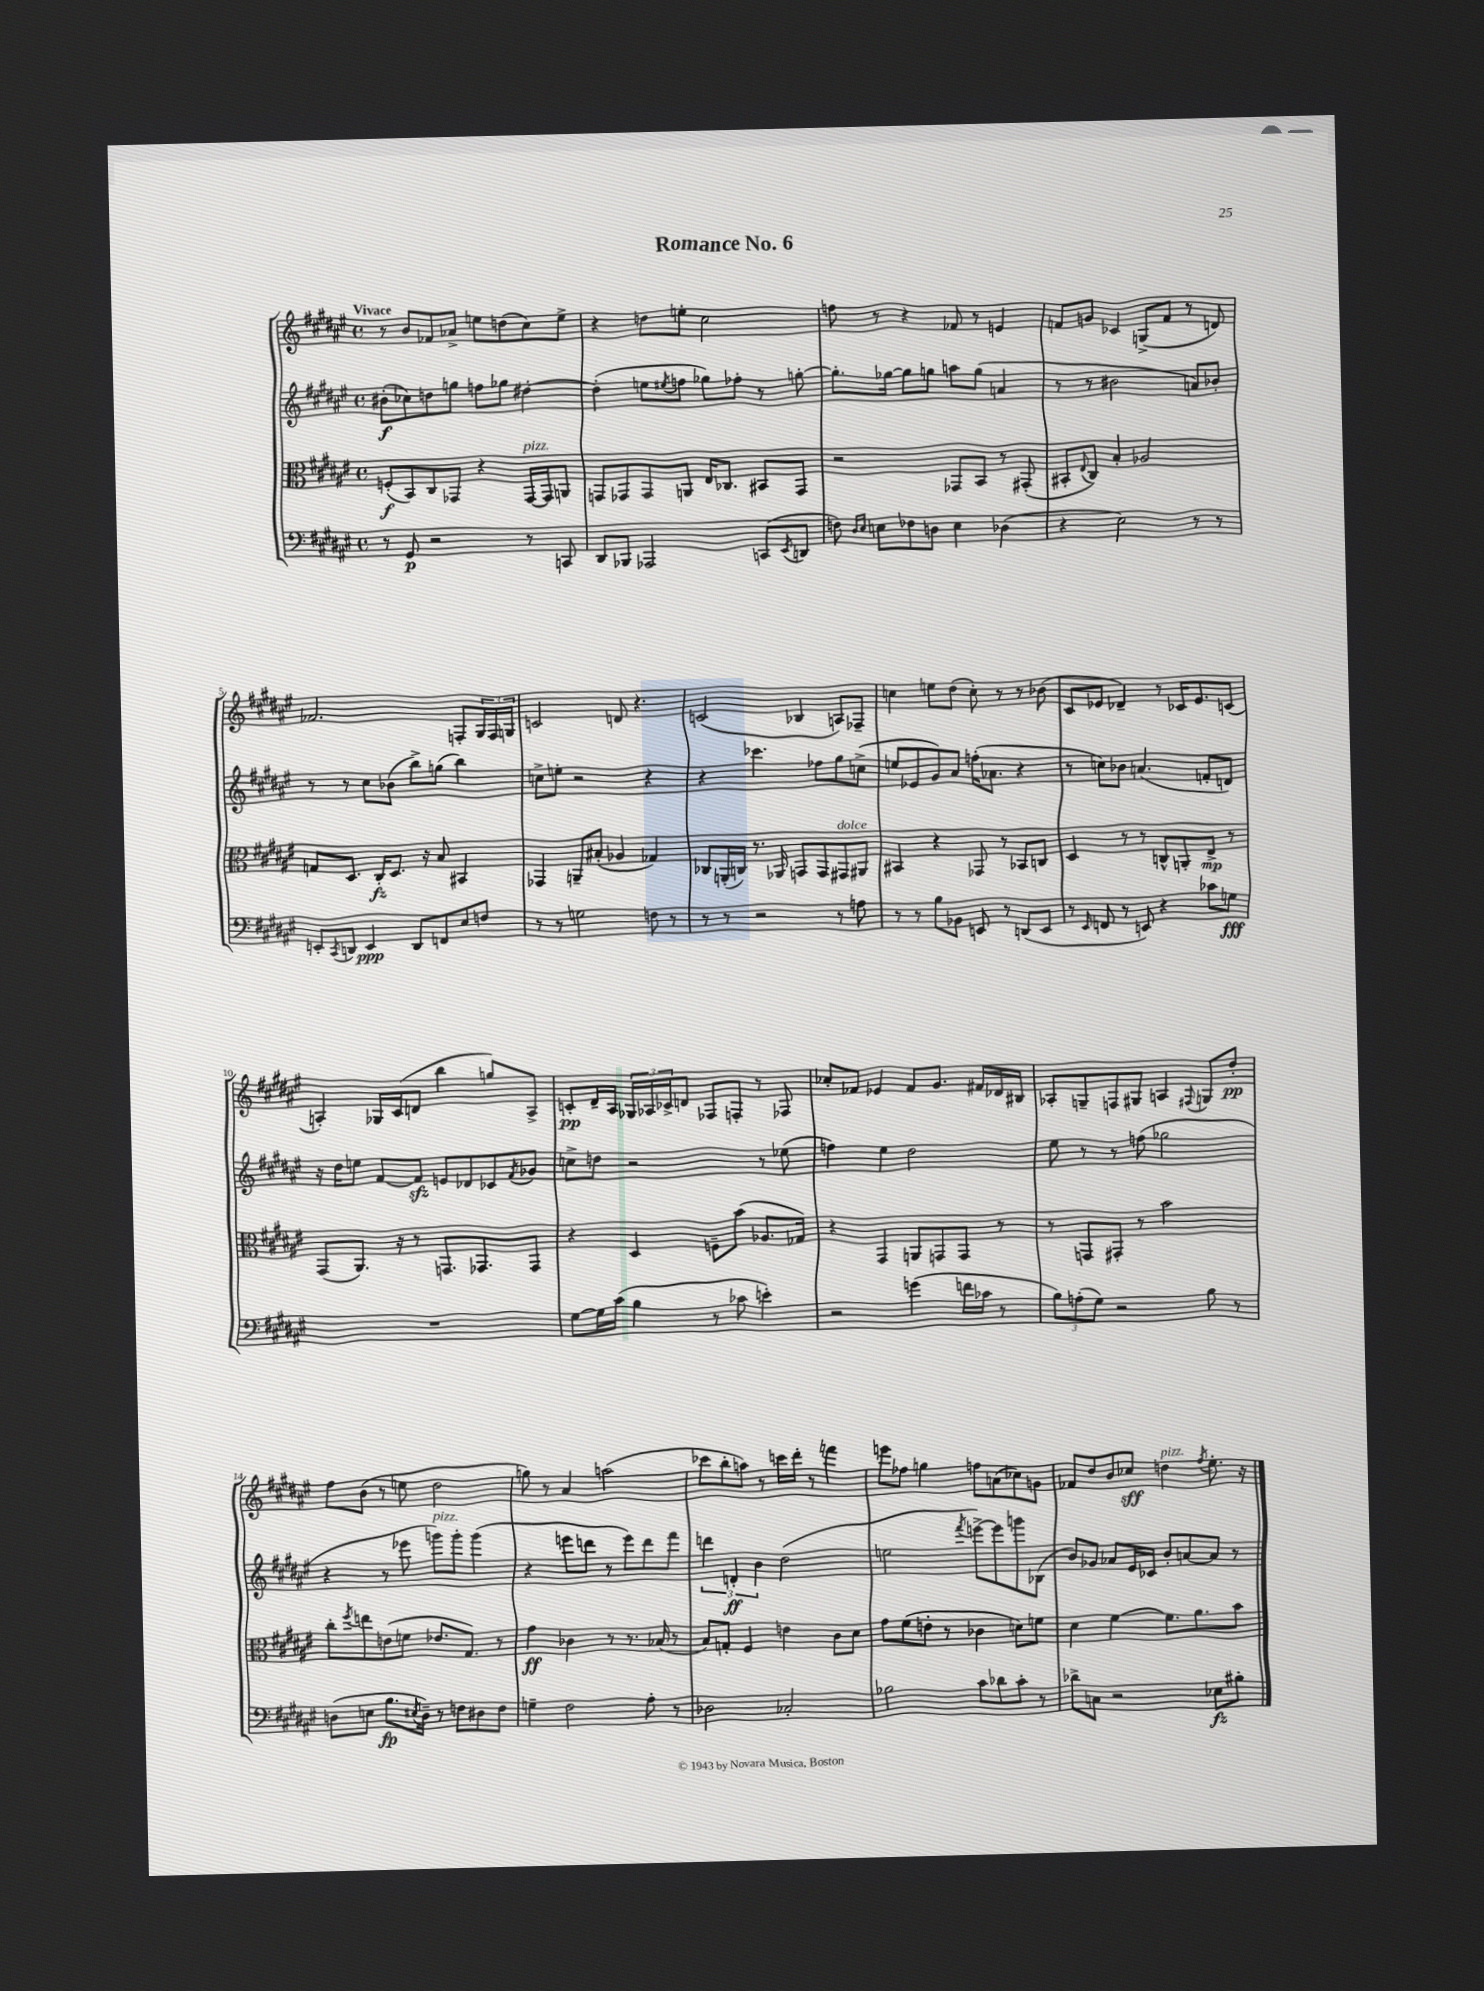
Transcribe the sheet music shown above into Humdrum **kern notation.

**kern	**dynam	**kern	**dynam	**kern	**dynam	**kern	**dynam
*part4	*part4	*part3	*part3	*part2	*part2	*part1	*part1
*staff4	*staff4	*staff3	*staff3	*staff2	*staff2	*staff1	*staff1
*clefF4	*	*clefC3	*	*clefG2	*	*clefG2	*
*k[f#c#g#d#a#e#]	*	*k[f#c#g#d#a#e#]	*	*k[f#c#g#d#a#e#]	*	*k[f#c#g#d#a#e#]	*
*M4/4	*	*M4/4	*	*M4/4	*	*M4/4	*
*met(c)	*	*met(c)	*	*met(c)	*	*met(c)	*
=1	=1	=1	=1	=1	=1	=1	=1
!	!	!	!	!	!	!LO:TX:a:B:t=Vivace	!
8r	.	(8Fn'/L	f	(8b#X'\L	f	8r	.
8GG#/	p	8BB/)	.	8cc-X\)	.	8b/L	.
2r	.	8C#/	.	8ddn\	.	8f-X/	.
.	.	8GG-X/J	.	8ggn\J	.	8a-X^/J	.
.	.	4r	.	8ffn\L	.	8een\L	.
.	.	.	.	8gg-X\J	.	(8ddn\	.
!	!	!LO:TX:a:i:t=pizz.	!	!	!	!	!
8r	.	[16GG-/LL	.	[4dd#X'\	.	8cc#\)	.
.	.	16GG-/J]	.	.	.	.	.
8CCn/	.	8AAn/J	.	.	.	8ee^\J	.
=2	=2	=2	=2	=2	=2	=2	=2
8DD#/L	.	8GGn/L	.	(4dd#'\]	.	4r	.
8BBB-X/J	.	8GG-X/	.	.	.	.	.
2AAA-X/	.	8GG-/	.	8een\L	.	8ddn\L	.
.	.	.	.	8qee#X/	.	.	.
.	.	8AAn/J	.	8ffn\J	.	8een'\J	.
.	.	16E#/KL	.	8gg-X\L)	.	2cc#\	.
.	.	8.C-X/J	.	.	.	.	.
.	.	.	.	8ff-X'\J	.	.	.
(8CCn/L	.	8BB#X/L	.	8r	.	.	.
8qEE#/	.	.	.	.	.	.	.
8DDn/J	.	8GG-/J	.	[8ggn'\	.	.	.
=3	=3	=3	=3	=3	=3	=3	=3
8Fn\)	.	2r	.	8.gg'\L]	.	8ffn\	.
16qqD#/LL	.	.	.	.	.	.	.
16qqE#/JJ	.	.	.	.	.	.	.
8En\L	.	.	.	.	.	8r	.
.	.	.	.	[16gg-X\Jk	.	.	.
8F-X\	.	.	.	8gg-\L]	.	4r	.
8Dn\J	.	.	.	8ggn\J	.	.	.
4E\	.	8GG-X/L	.	8aan\L	.	8f-X/	.
.	.	8BB/J	.	(8gg\J	.	8r	.
(4D-X\	.	8r	.	4an/	.	4en/	.
.	.	(8GG#X'/	.	.	.	.	.
=4	=4	=4	=4	=4	=4	=4	=4
4r	.	8BB#X'/L	.	8r	.	8fn/L	.
.	.	8qqE#/	.	.	.	.	.
.	.	8C#/J)	.	8r	.	8gn/J	.
2E#\)	.	4B'/	.	2b#X\	.	4c-X/	.
.	.	2A-X/	.	.	.	(8Gn^/L	.
.	.	.	.	.	.	8f/J	.
8r	.	.	.	8an/L)	.	8r	.
8r	.	.	.	8b-X'/J	.	8dn/)	.
!!LO:LB:g=z
=5	=5	=5	=5	=5	=5	=5	=5
8EEn'/L	.	8Gn/L	.	8r	.	2.f-X/	.
8qCC#/	.	.	.	.	.	.	.
8DDn/J	.	8.D#/J	.	8r	.	.	.
4EE/	ppp	.	.	8cc#\L	.	.	.
.	.	16C#'/KL	fz	.	.	.	.
.	.	8.D#/J	.	(8b-X\J	.	.	.
8DD/L	.	.	.	8bb^\L)	.	.	.
.	.	16r	.	.	.	.	.
8FFn/	.	8B/	.	(8ggn\J	.	.	.
8E#/	.	4BB#X/	.	4bb\)	.	8Fn'/L	.
8Fn/J	.	.	.	.	.	24G#/L	.
.	.	.	.	.	.	24F/	.
.	.	.	.	.	.	24Gn/JJ	.
=6	=6	=6	=6	=6	=6	=6	=6
8r	.	4GG-X/	.	8ccn^\L	.	2cn/	.
8r	.	.	.	8een'\J	.	.	.
2Gn\	.	8AAn~/L	.	2r	.	.	.
.	.	(8B#X'/J	.	.	.	.	.
.	.	4A-X/	.	.	.	8dn/	.
.	.	.	.	.	.	4.r	.
8Fn\	.	4G-X/)	.	4r	.	.	.
8r	.	.	.	.	.	.	.
=7	=7	=7	=7	=7	=7	=7	=7
8r	.	8C-X/L	.	4r	.	(2cn/	.
8r	.	(16AAn'/L	.	.	.	.	.
.	.	16Cn/JJ)	.	.	.	.	.
2r	.	8.r	.	4.ccc-X\	.	.	.
.	.	16AA-X/	.	.	.	.	.
.	.	8GGn/L	.	.	.	4B-X/	.
.	.	8GG/	.	8ff-X\L	.	.	.
!	!	!LO:TX:a:i:t=dolce	!	!	!	!	!
8r	.	8GG#X/	.	8gg#\	.	8An/L)	.
8An\	.	8AA#X/J	.	(8ccn^\J	.	8F-X~/J	.
=8	=8	=8	=8	=8	=8	=8	=8
8r	.	4BB#X/	.	8een/L	.	4ccn\	.
8r	.	.	.	8e-X/	.	.	.
8B\L	.	4r	.	8g#/)	.	8een\L	.
8BB-X\J	.	.	.	8a#/J	.	(8dd#\J	.
8EEn/	.	8GG-X/	.	(16ffn'\KL	.	8cc'\)	.
.	.	.	.	8.a-X\J	.	.	.
8r	.	8r	.	.	.	8r	.
(8DDn/L	.	8BB-X/L	.	4r	.	8r	.
8EE/J	.	8Cn/J	.	.	.	(8b-X\	.
=9	=9	=9	=9	=9	=9	=9	=9
8r	.	4D#/	.	8r	.	8c#/L	.
16qqEE#/	.	.	.	.	.	.	.
8FFn/	.	.	.	8ccn\L)	.	8e-X/J	.
8r	.	8r	.	8b-X\J	.	4d-X~/)	.
8EEn/)	.	8r	.	(4.an/	.	.	.
4r	.	8Cn^^/L	.	.	.	8r	.
.	.	8AAn'/	.	.	.	16c-X/KL	.
.	.	.	.	.	.	8.e-/	.
8c-X\L	.	8E#^/J	mp	8fn'/L	.	.	.
8Gn\J	fff	8r	.	8dn/J)	.	(8cn/J	.
!!LO:LB:g=z
=10	=10	=10	=10	=10	=10	=10	=10
1r	.	(8GG#/L	.	16r	.	4An'/)	.
.	.	.	.	16dd#\KL	.	.	.
.	.	8.AA#/J)	.	8een\J	.	.	.
.	.	.	.	[8f#/L	.	16G-X/LL	.
.	.	16r	.	.	.	(16c#/J	.
.	.	8r	.	8f#zz/J]	.	8dn/J	.
.	.	8.GGn/L	.	8en/L	.	4bb\	.
.	.	.	.	8d-X/	.	.	.
.	.	8.GG-X/	.	.	.	.	.
.	.	.	.	8c-X/	.	8ggn/L)	.
.	.	.	.	8qf#/	.	.	.
.	.	8GG-/J	.	8g-X/J	.	8A^/J	.
=11	=11	=11	=11	=11	=11	=11	=11
[8G#\L	.	4r	.	8ccn^\L	.	8cn'/L	pp
16G#\L]	.	.	.	8ddn\J	.	16d#~/L	.
(16c#\JJ	.	.	.	.	.	16A#/JJ	.
4B\	.	4D#/	.	2r	.	24G-X/LL	.
.	.	.	.	.	.	24A-X/	.
.	.	.	.	.	.	24c-X^/J	.
.	.	.	.	.	.	8dn/J	.
8r	.	8Fn~\L	.	.	.	8F-X/L	.
8c-X\	.	(8b\J	.	.	.	8Fn'/J	.
4en'\)	.	8.A-X/L	.	8r	.	8r	.
.	.	.	.	(8ee-X\	.	8F-X/	.
.	.	16G-X/Jk)	.	.	.	.	.
=12	=12	=12	=12	=12	=12	=12	=12
2r	.	4r	.	4ffn\)	.	8cc-X'/L	.
.	.	.	.	.	.	8f-X/J	.
.	.	4GG#/	.	4ee#\	.	4e-X/	.
(4gn\	.	8AAn/L	.	2dd#\	.	8f-/L	.
.	.	8GGn/	.	.	.	8.g#/J	.
16fn\LL	.	8GG/J	.	.	.	.	.
16c-X\JJ	.	.	.	.	.	16f#X/LL	.
8r	.	8r	.	.	.	16d-X/	.
.	.	.	.	.	.	16B#X/JJ	.
=13	=13	=13	=13	=13	=13	=13	=13
12B\L)	.	8r	.	8ee#\	.	8A-X'/L	.
(12An'\	.	.	.	.	.	.	.
.	.	8GGn/L	.	8r	.	8Gn~/	.
12G#\J)	.	.	.	.	.	.	.
2r	.	8GG#X'/J	.	8r	.	8Fn/	.
.	.	8r	.	(8ffn\	.	8G#X/J	.
.	.	2b\	.	2gg-X\	.	4An/	.
.	.	.	.	.	.	8qqF#X/	.
8B\	.	.	.	.	.	8Gn/L	.
8r	.	.	.	.	.	8dd#'/J	pp
!!LO:LB:g=z
=14	=14	=14	=14	=14	=14	=14	=14
(8Dn\L	.	8cc#'\L	.	4r	.	8ff#\L	.
.	.	8qff#/	.	.	.	.	.
8En\J	.	8een\	.	.	.	(8b\J	.
8.B\L	fp	(8en\	.	8r	.	8r	.
.	.	8fn\J	.	8eee-X\	.	8een\	.
8qE#X/	.	.	.	.	.	.	.
16D~\Jk)	.	.	.	.	.	.	.
!	!	!	!	!LO:TX:a:i:t=pizz.	!	!	!
8r	.	8.e-X/L	.	8gggn\L)	.	2dd#\	.
8Fn\L	.	.	.	8ggg'\J	.	.	.
.	.	8.G#/J)	.	.	.	.	.
8D#X\	.	.	.	(4ggg\	.	.	.
8F\J	.	8r	.	.	.	.	.
=15	=15	=15	=15	=15	=15	=15	=15
4Gn~\	.	4g#\	ff	4r	.	8ggn\)	.
.	.	.	.	.	.	8r	.
2F#\	.	4c-X\	.	8eeen\L	.	4a#/	.
.	.	.	.	8dddn\J	.	.	.
.	.	8r	.	8r	.	(2aan\	.
.	.	8.r	.	8eee\L)	.	.	.
8A#'\	.	.	.	8ddd\	.	.	.
.	.	(16B-X/	.	.	.	.	.
8r	.	8r	.	8fff#\J	.	.	.
=16	=16	=16	=16	=16	=16	=16	=16
2D-X\	.	8B/L)	.	6dddn\	.	8ccc-X\L	.
.	.	8Gn'/J	.	.	.	8bb'\	.
.	.	.	.	6dn'/	ff	.	.
.	.	4F#/	.	.	.	8aan\J)	.
.	.	.	.	6b\	.	.	.
.	.	.	.	.	.	8r	.
2C-X'/	.	4en\	.	(2dd#\	.	16cccn\LL	.
.	.	.	.	.	.	16ddd#'\JJ	.
.	.	.	.	.	.	8r	.
.	.	8c#\L	.	.	.	4fffn\	.
.	.	8d#\J	.	.	.	.	.
=17	=17	=17	=17	=17	=17	=17	=17
2B-X\	.	8g#\L	.	2een\	.	8eeen\L	.
.	.	(8f#\	.	.	.	8ff-X\J	.
.	.	8en'\J	.	.	.	4ggn\	.
.	.	8r	.	.	.	.	.
.	.	.	.	8qfff#/	.	.	.
8c#\L	.	4c-X\	.	[8eeen^\L)	.	8ffn\L	.
8d-X\	.	.	.	8eee\]	.	(8an\	.
8c#'\J	.	8dn\L)	.	8gggn\	.	8cc-X\)	.
8r	.	8fn\J	.	(8B-X\J	.	8gn\J	.
=18	=18	=18	=18	=18	=18	=18	=18
8d-X^\L	.	4d#\	.	8b/L)	.	8f-X/L	.
8Cn\J	.	.	.	8g-X/J	.	8dd#/	.
2r	.	[4f#\	.	8a-X/L	.	8b/	.
.	.	.	.	16e#/L	.	8cc-X/J	sff
.	.	.	.	16c-X/JJ	.	.	.
!	!	!	!	!	!	!LO:TX:a:i:t=pizz.	!
.	.	8.f#\L]	.	8b'/L	.	4ddn\	.
.	.	.	.	[8an/	.	.	.
.	.	8.a#\	.	.	.	.	.
.	.	.	.	.	.	8qff#/	.
8E-X\L	fz	.	.	8a/J]	.	8.ee#'\	.
8B#X'\J	.	8b\J	.	8r	.	.	.
.	.	.	.	.	.	16r	.
==	==	==	==	==	==	==	==
*-	*-	*-	*-	*-	*-	*-	*-
